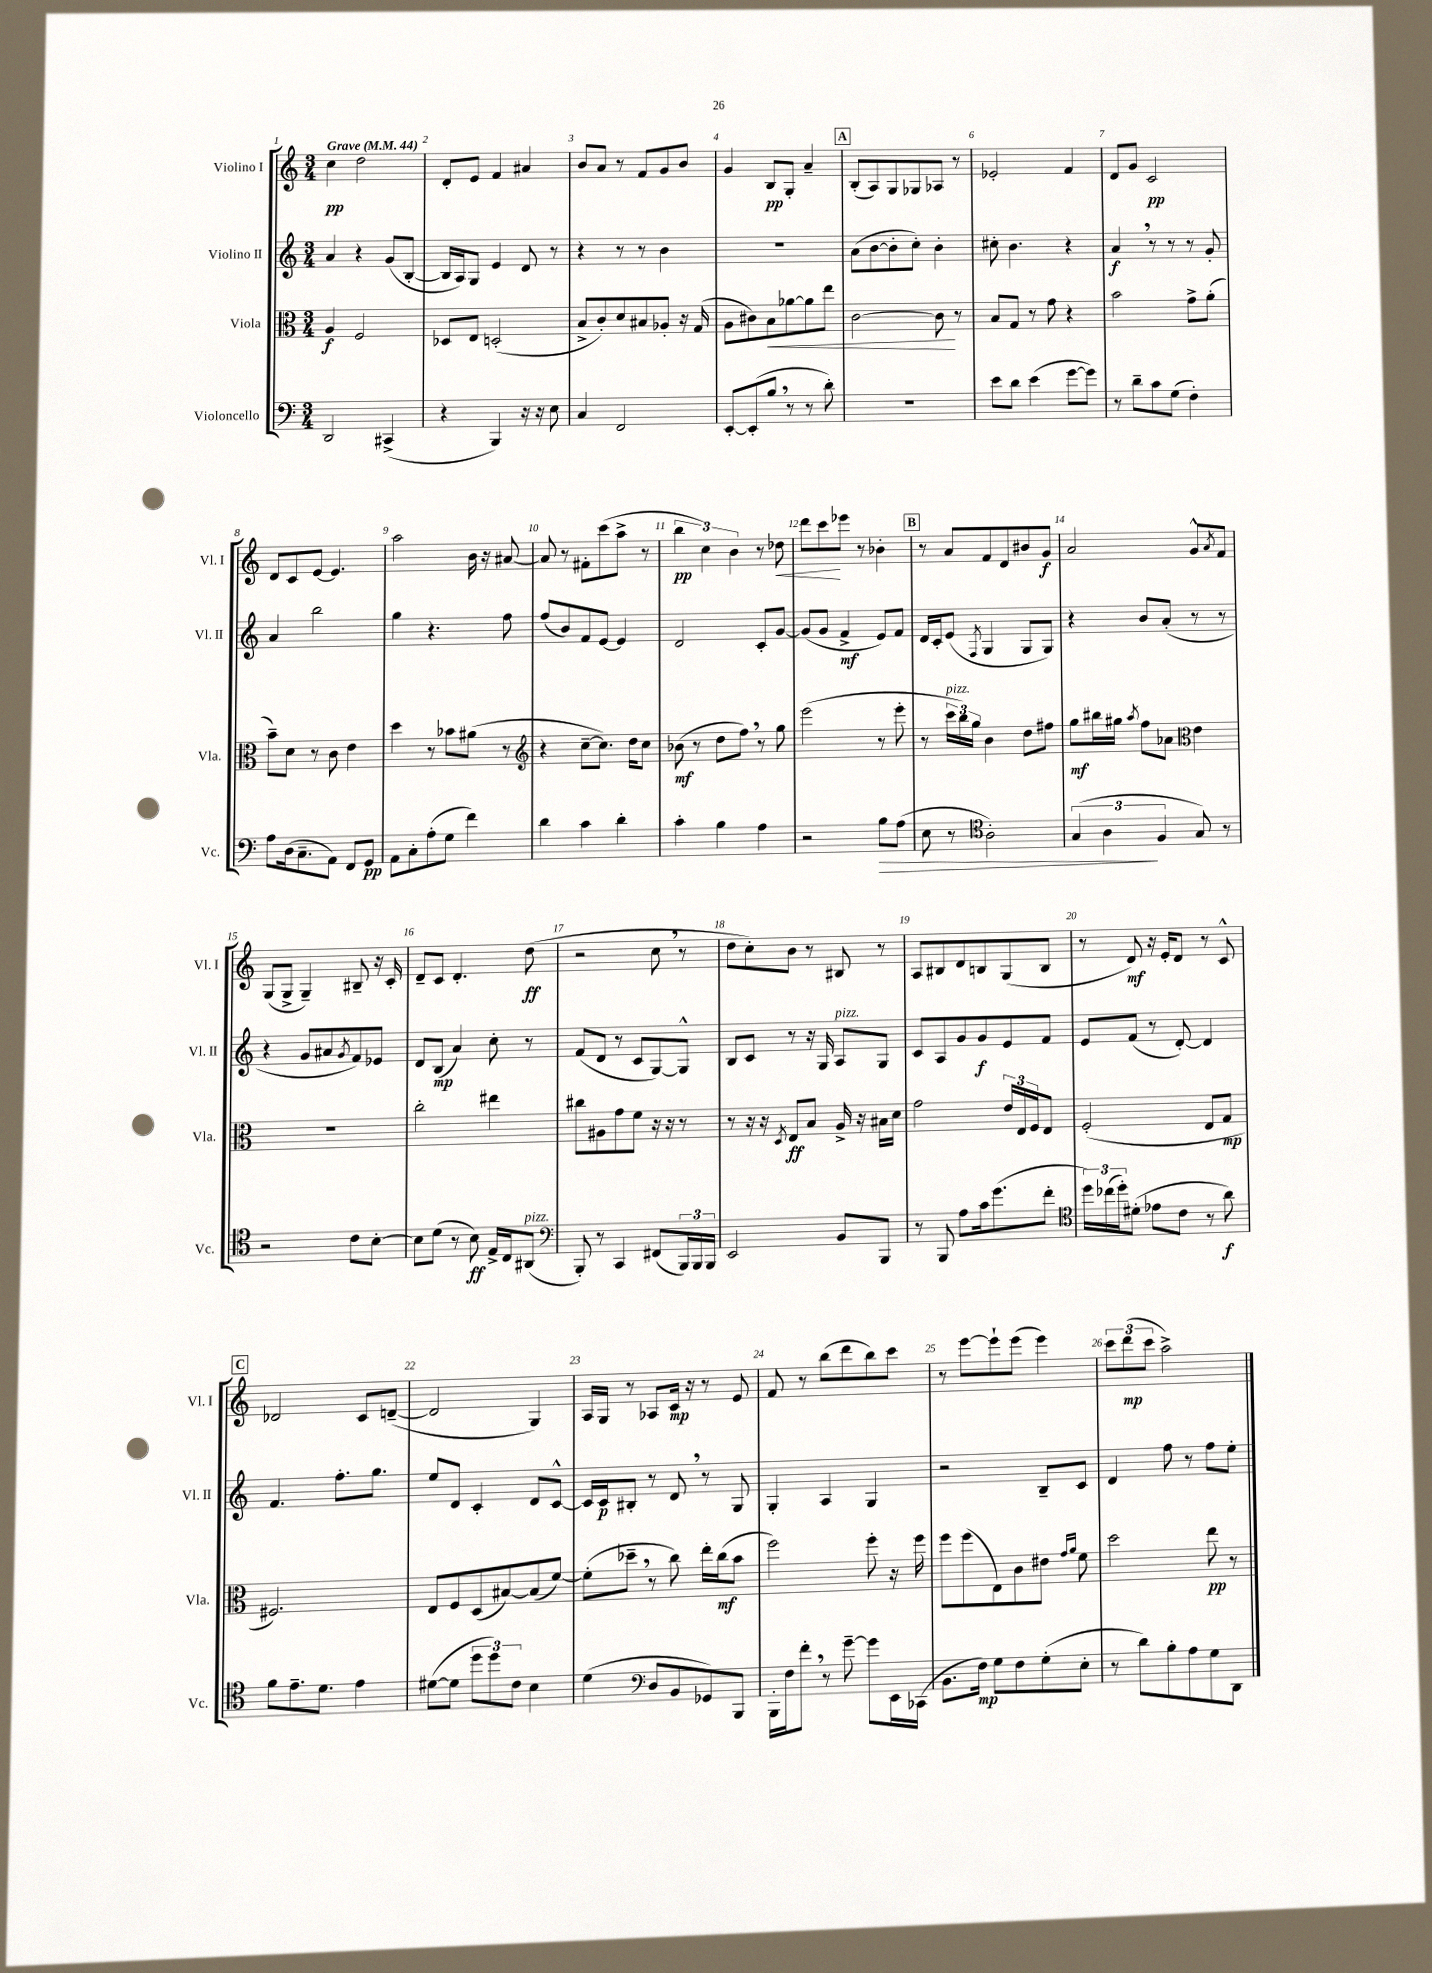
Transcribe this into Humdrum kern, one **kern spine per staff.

**kern	**kern	**kern	**kern
*staff4	*staff3	*staff2	*staff1
*clefF4	*clefC3	*clefG2	*clefG2
*k[]	*k[]	*k[]	*k[]
*M3/4	*M3/4	*M3/4	*M3/4
*MM44	*MM44	*MM44	*MM44
2DD/	4A/	4a/	4cc\
.	2F/	4r	2dd\
(4CC#^/	.	(8g/L	.
.	.	[8B'/J	.
=	=	=	=
4r	8D-/L	16B/]LL	8d'/L
.	.	16A/J)	.
.	8E/J	8G/J	8e/J
4BBB/)	(2D'/	4e/	4f/
16r	.	8d/	4a#/
16r	.	.	.
8E\	.	8r	.
=	=	=	=
4C/	8B^/L	4r	8b/L
.	8c'/)	.	8a/J
2FF/	8d/	8r	8r
.	8B#/	8r	8f/L
.	8A-'/J	4b\	8g/
.	16r	.	8b/J
.	(16G/	.	.
=	=	=	=
[8EE'/L	8A\L	2.r	4g/
(8EE'/]	8c#\)	.	.
8B/J	8B\	.	8B/L
8r	[8a-\	.	8G'/J
8r	8a-\]	.	4a~/
8d'\)	8ee\J	.	.
=	=	=	=
2.r	[2c\	(8a\L	(8B'/L
.	.	[8b\	8A/)
.	.	8b'\]	8G/
.	.	8cc'\J)	8G-/
.	8c\]	4b'\	8A-/J
.	8r	.	8r
=	=	=	=
8e\L	8B/L	8cc#'\	2e-'/
8d\J	8G/J	4.b\	.
(4e\	8r	.	.
.	8g\	.	.
[8g\L	4r	4r	4f/
8g\]J)	.	.	.
=	=	=	=
8r	2b\	4a/	8d/L
8d~\L	.	.	8g/J
8c\	.	8r	2c/
(8G\J	.	8r	.
4F'\)	8g^\L	8r	.
.	(8a'\J	8g'/	.
=	=	=	=
8A\L	8b~\L)	4a/	8d/L
(16D\k	8d\J	.	8c/
8.C~\	.	.	.
.	8r	2bb\	[8e/J
8AA\J)	8c\	.	4.e/]
8FF/L	4e\	.	.
8GG/J	.	.	.
=	=	=	=
8AA\L	4dd\	4gg\	2aa\
8C'\	.	.	.
(8A'\	8r	4.r	.
8G\J	8b-\L	.	.
4f\)	(8a#\J	.	16b\
.	.	.	16r
.	8r	8ff\	[8a#/
=	=	=	=
*	*clefG2	*	*
4d\	4r	(8ff/L	8a#/]
.	.	8b/)	8r
4c\	[8cc~\L	8f/	8f#'\L
.	8.cc\]J)	[8e/J	(8ccc\
4d'\	.	4e/]	8aa^\J
.	16dd\LK	.	.
.	8cc\J	.	8r
=	=	=	=
4c'\	(8b-\	2d/	6bb\
.	8r	.	.
.	.	.	6cc\)
4B\	8dd\L	.	.
.	.	.	6b\
.	8ff\J)	.	.
4A\	8r	8c'/L	8r
.	8gg\	[8g/J	8dd-\
=	=	=	=
2r	(2eee\	(8g/]L	8ddd\L
.	.	8g/J	8ccc\
.	.	4f^/	8eee-\J
.	.	.	8r
8B\L	8r	8e/L)	4b-'\
(8A\J	8eee'\	8f/J	.
=	=	=	=
8E\	8r	16d/LL	8r
.	.	16c'/J	.
8r	24ccc\LL	(8e/J	8a/L
.	24bb\)	.	.
.	24gg\JJ	.	.
*clefC4	*	*	*
.	.	8qF/	.
2A'\)	4b\	4G/	8f/
.	.	.	8d/
.	8dd\L	8G/L	8b#/
.	8ff#\J	8G/J)	8g/J
=	=	=	=
(6G/	8gg\L	4r	2a/
.	16bb#\L	.	.
6A\	.	.	.
.	16gg#\JJ	.	.
.	8qaa/	.	.
.	8ff\L	8b/L	.
6F/	.	.	.
.	8a-\J	(8a'/J	.
*	*clefC3	*	*
8G/)	4e\	8r	8g^^/L
.	.	.	8qa/
8r	.	8r	8f/J
=	=	=	=
2r	2.r	4r	(8G/L
.	.	.	8G^/J
.	.	8g/L	4G~/)
.	.	8a#/	.
.	.	8qg/	.
8c\L	.	8f/)	8B#~/
[8B'\J	.	8e-/J	16r
.	.	.	16c'/
=	=	=	=
8B\]L	2cc'\	8d/L	8d~/L
(8d\J	.	(8B/J	8c/J
8r	.	4a/)	4.d'/
8B\)	.	.	.
16E^/LL	4ee#\	8cc'\	.
16C/J	.	.	.
(8AA#/J	.	8r	(8dd\
=	=	=	=
*clefF4	*	*	*
8BBB'/)	8cc#\L	(8f/L	2r
8r	8A#\	8d/J	.
4CC/	8g\	8r	.
.	8f\J	8c/L	.
(8FF#/L	16r	[8G/)	8cc\
.	16r	.	.
24BBB/L)	8r	8G^^/]J	8r
24BBB/	.	.	.
24BBB/JJ	.	.	.
=	=	=	=
2EE/	8r	8B/L	8dd\L
.	16r	8c/J	8cc'\)
.	16r	.	.
.	8qD/	.	.
.	8E/L	8r	8b\J
.	8B/J	16r	8r
.	.	16G/	.
8BB/L	16A^/	8A/L	8B#/
.	16r	.	.
8BBB/J	16B#\LL	8G/J	8r
.	16d\JJ	.	.
=	=	=	=
8r	2g\	8c/L	8A/L
8BBB/	.	8A/	8B#/
8A\L	.	8g/	8d/
16c\k	.	8g/	8B/
(8.g\	.	.	.
.	24e/LL	8e/	(8G/
.	24E/	.	.
.	24F/J	.	.
8f'\J	8E/J	8f/J	8B/J
=	=	=	=
*clefC4	*	*	*
24dd\LL)	(2F'/	8e/L	8r
(24cc-\	.	.	.
24dd'\J)	.	.	.
(8d#'\J	.	(8f/J	8d/)
8e-\L	.	8r	16r
.	.	.	16e'/LK
8c\J	.	[8d'/)	8d/J
8r	8E/L	4d/]	8r
8a\)	8G/J	.	8c^^/
=	=	=	=
8f\L	2.F#/)	4.f/	2d-/
8.e~\	.	.	.
8.d\J	.	.	.
.	.	8.ff'\L	.
4e\	.	.	8c/L
.	.	8.gg\J	.
.	.	.	([8d~/J
=	=	=	=
([8d#\L	8E/L	8ee/L	2d/]
8d#\]J	8F/	8d/J	.
12dd\L	(8D/	4c'/	.
12dd\)	.	.	.
.	[8B#/)	.	.
12c\J	.	.	.
4B\	(8B#/]	8d/L	4G/)
.	[8f/J)	[8c^^/J	.
=	=	=	=
(4d\	(8f'\]L	16c/]LL	16A/LL
.	.	16c/J	16G/JJ
.	8dd-~\J	8B#'/J	8r
*clefF4	*	*	*
8D/L	8r	8r	8A-/L
8BB/	8cc\)	8d/	16c/Jk
.	.	.	16r
8GG-/)	16ee'\LL	8r	8r
.	(16cc\J	.	.
8BBB/J	8b\J	8G/	8e/
=	=	=	=
16BBB'\LL	2ff\)	4G'/	8f/
16F\J	.	.	.
8f'\J	.	.	8r
8r	.	4A/	(8bb\L
[8g~\	.	.	8ddd\
8g\]L	8ff'\	4G/	8bb\)
16EE\L	16r	.	8ccc\J
(16CC-\JJ	16ff\	.	.
=	=	=	=
8.BB\L	8ff\L	2r	8r
.	(8ff\	.	[8eee\L
16F\Jk)	.	.	.
8G\L	8E\)	.	8eee`\]
8F\	8c\	.	(8eee\J
(8G'\	8e#\J	8B~/L	4eee\)
.	16qqg/LL	.	.
.	16qqa/JJ	.	.
8E'\J	8f\	8c/J	.
=	=	=	=
8r	2dd\	4d/	12ccc\L
.	.	.	(12ddd\
8d\L)	.	.	.
.	.	.	12ccc\J
8B'\	.	8ff\	2aa^\)
8A\	.	8r	.
8G\	8ee\	8ff\L	.
8DD\J	8r	8ee'\J	.
==	==	==	==
*-	*-	*-	*-
